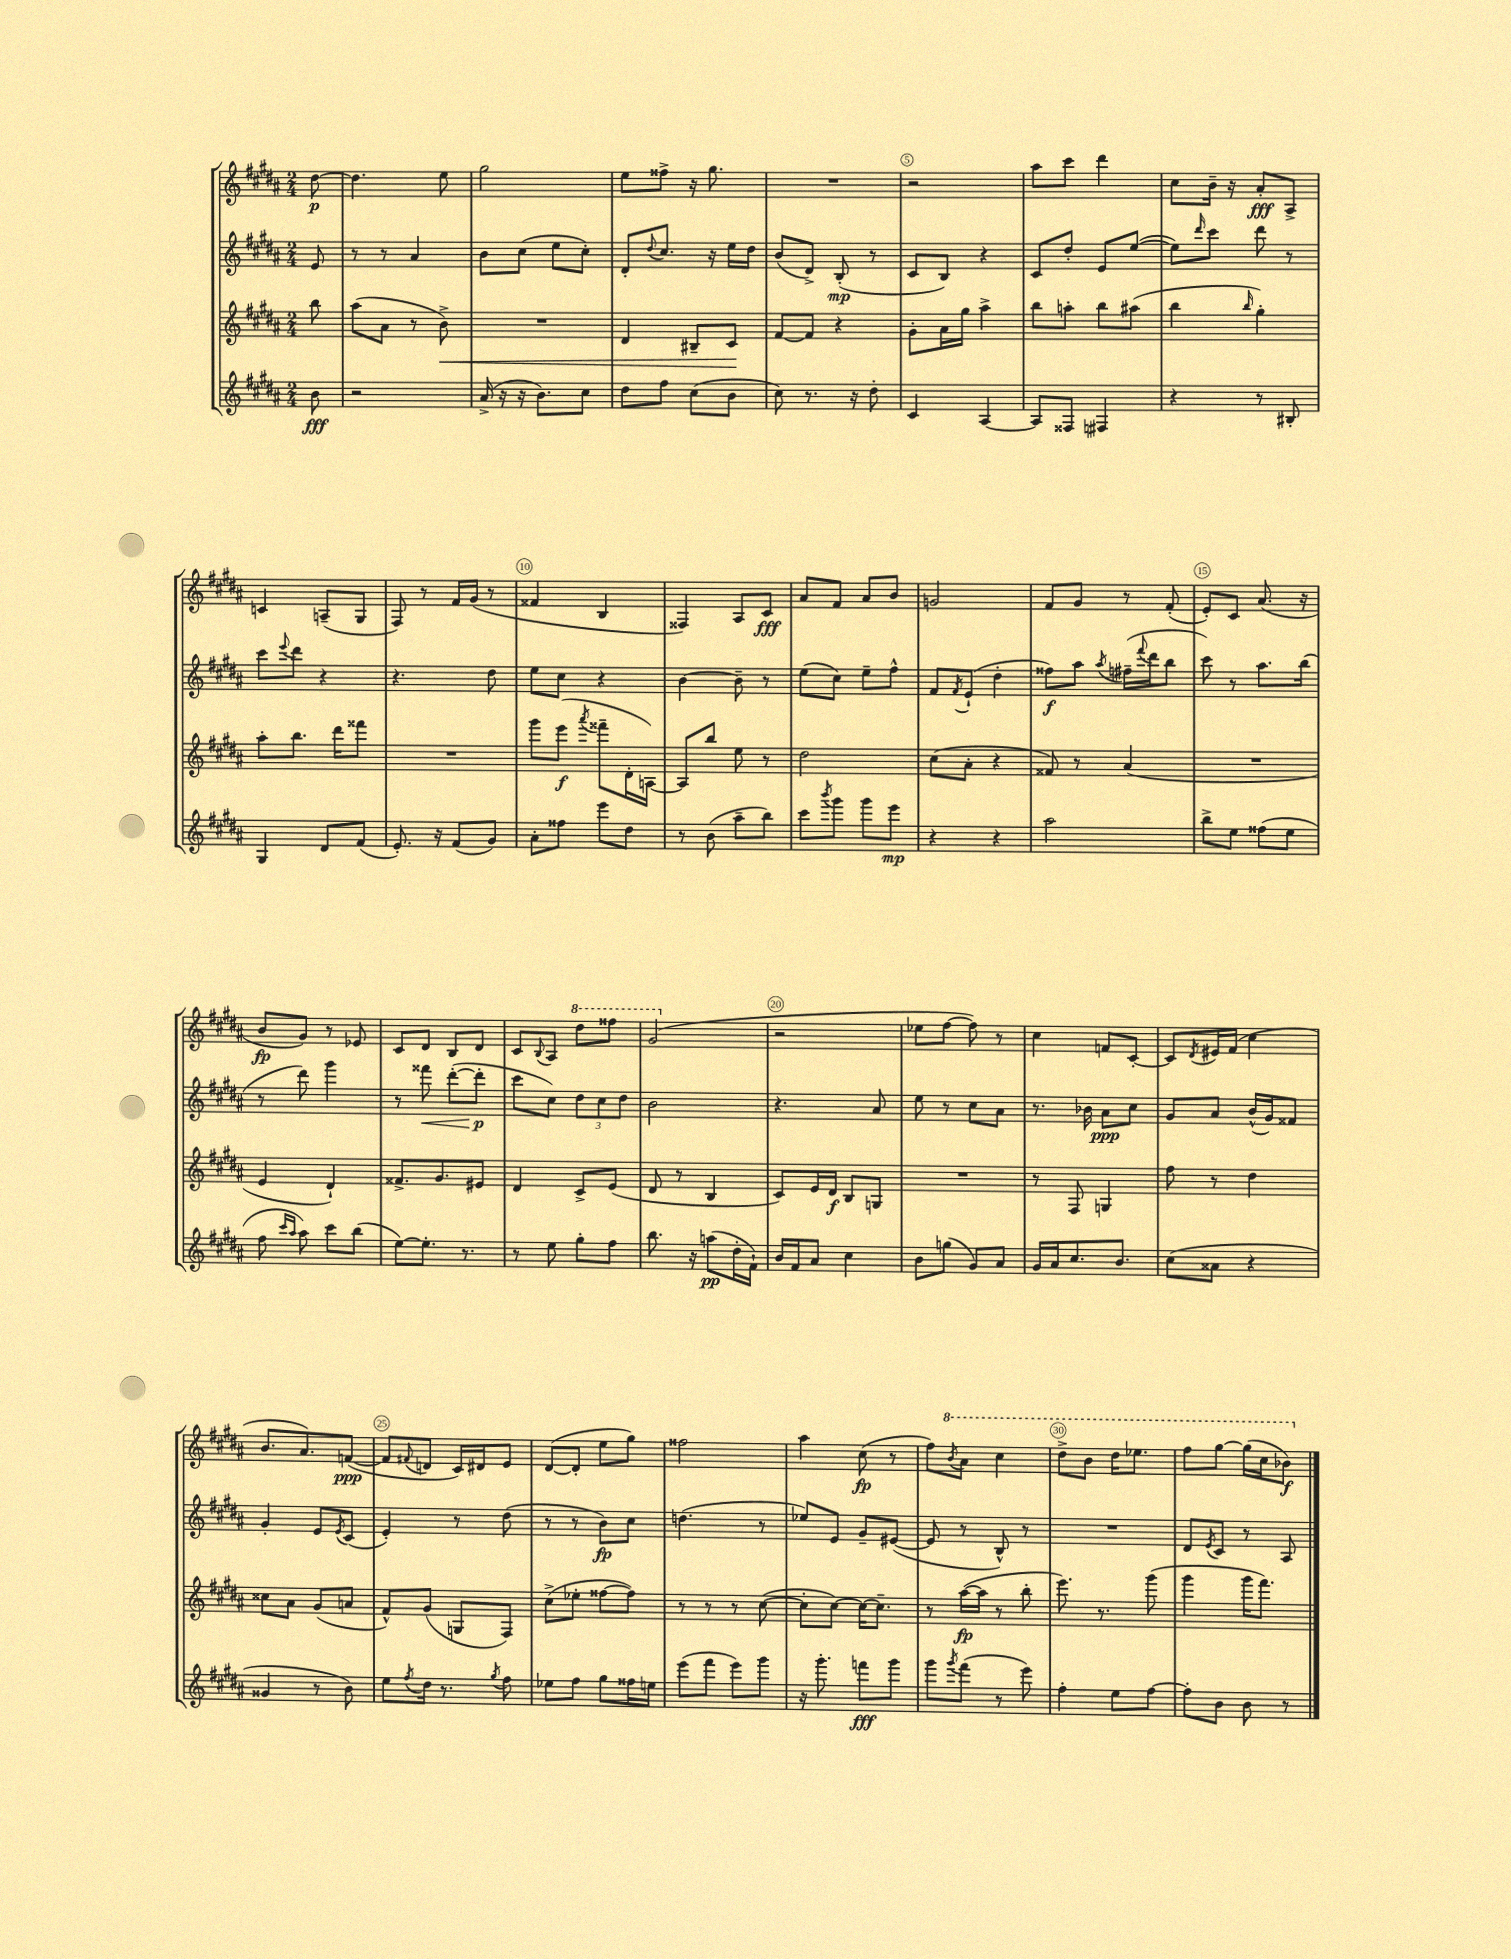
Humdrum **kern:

**kern	**kern	**kern	**kern
*staff4	*staff3	*staff2	*staff1
*clefG2	*clefG2	*clefG2	*clefG2
*k[f#c#g#d#a#]	*k[f#c#g#d#a#]	*k[f#c#g#d#a#]	*k[f#c#g#d#a#]
*M2/4	*M2/4	*M2/4	*M2/4
8b\	8bb\	8e/	[8dd#\
=	=	=	=
2r	(8aa#\L	8r	4.dd#\]
.	8a#\J	8r	.
.	8r	4a#/	.
.	8b^\)	.	8ee\
=	=	=	=
(16a#^/	2r	8b\L	2gg#\
16r	.	.	.
16r	.	(8cc#\J	.
8.b\L)	.	.	.
.	.	8ee\L	.
8cc#\J	.	8cc#'\J)	.
=	=	=	=
8dd#\L	4d#/	8d#'/L	8ee\L
.	.	8qqdd#/	.
8ff#\J	.	8.cc#/J	8ff##^\J
(8cc#\L	8B#~/L	.	16r
.	.	16r	8.gg#\
8b\J	8c#/J	16ee\LL	.
.	.	16dd#\JJ	.
=	=	=	=
8cc#\)	[8f#/L	(8b/L	2r
8.r	8f#/]J	8d#^/J)	.
.	4r	(8B'/	.
16r	.	.	.
8dd#'\	.	8r	.
=	=	=	=
4c#/	8g#'\L	8c#/L	2r
.	16a#\L	8B/J)	.
.	16gg#\JJ	.	.
[4A#/	4aa#^\	4r	.
=	=	=	=
8A#/]L	8bb\L	8c#/L	8aa#\L
8F##/J	8aa'\J	8dd#'/J	8ccc#\J
4F#/	8bb\L	8e/L	4ddd#\
.	(8aa#\J	([8ee/J	.
=	=	=	=
4r	4bb\	8ee\]L)	8cc#\L
.	.	16qqddd#/	.
.	.	8ccc#\J	16b~\Jk
.	.	.	16r
.	16qqbb/	.	.
8r	4gg#'\)	8ddd#\	8a#'/L
8B#'/	.	8r	8A#^/J
=	=	=	=
4G#/	8aa#'\L	8ccc#\L	4c/
.	.	8qqeee/	.
.	8.bb\J	8ddd#\J	.
8d#/L	.	4r	(8A~/L
.	16ddd#\LK	.	.
(8f#/J	8fff##\J	.	8G#/J
=	=	=	=
8.e'/)	2r	4.r	8F#/)
.	.	.	8r
16r	.	.	.
(8f#/L	.	.	16f#/LL
.	.	.	(16g#/JJ
8g#/J)	.	8dd#\	8r
=	=	=	=
8a#'\L	8ggg#\L	8ee\L	4f##/
8ff##\J	(8eee\J	8cc#\J	.
.	8qaaa#/	.	.
8eee\L	8fff##~\L	4r	4B/
8dd#\J	16d#'\L	.	.
.	[16A\JJ)	.	.
=	=	=	=
8r	8A/]L	[4b\	4F##/)
(8b\	8bb/J	.	.
8aa#~\L	8ee\	8b~\]	8A#/L
8bb\J)	8r	8r	8c#/J
=	=	=	=
8ccc#\L	2dd#\	(8ee\L	8a#/L
8qbbb/	.	.	.
8ggg#\J	.	8cc#\J)	8f#/J
8ggg#\L	.	8ee~\L	8a#/L
8eee\J	.	8ff#^^\J	8b/J
=	=	=	=
4r	(8cc#\L	8f#/L	2g/
.	.	8qf#/	.
.	8a#'\J	(8e`/J	.
4r	4r	4dd#'\	.
=	=	=	=
2aa#\	8f##/)	8ff##\L)	8f#/L
.	8r	8aa#\J	8g#/J
.	.	8qaa#/	.
.	(4a#/	(16ff#~\LL	8r
.	.	8qqfff#/	.
.	.	16ddd#\J	.
.	.	8bb\J	(8f#'/
=	=	=	=
8bb^\L	2r	8ccc#\)	8e'/L)
8ee\J	.	8r	8c#/J
(8ff##\L	.	8.aa#\L	(8.a#/
8ee\J	.	.	.
.	.	(16bb\Jk	16r
=	=	=	=
8ff#\	4e/	8r	8b/L
16qqccc#/LL	.	.	.
16qqaa#/JJ	.	.	.
8aa#\)	.	8ddd#\)	8g#/J)
8ccc#\L	4d#`/)	4ggg#\	8r
(8bb\J	.	.	8e-/
=	=	=	=
[8ee\L)	8.f##^/L	8r	8c#/L
8.ee'\]J	.	8fff##\	8d#/J
.	8.g#/	.	.
.	.	([8ddd#'\L	8B/L
8.r	.	.	.
.	8e#/J	8ddd#'\]J	8d#/J
=	=	=	=
8r	4d#/	8ccc#\L	8c#/L
.	.	.	8qqB/
8ee\	.	8cc#\J)	8A#/J
8gg#'\L	8c#^/L	12dd#\L	8ddd#\L
.	.	12cc#\	.
8ff#\J	(8e/J	.	8fff##\J
.	.	12dd#\J	.
=	=	=	=
8.bb\	8d#/	2b\	(2gg#/
.	8r	.	.
16r	.	.	.
(8aa\L	4B/	.	.
16dd#'\L	.	.	.
16f#`\JJ)	.	.	.
=	=	=	=
16b/LL	8c#/L)	4.r	2r
16f#/J	.	.	.
8a#/J	16e/L	.	.
.	16d#/JJ	.	.
4cc#\	8B/L	.	.
.	8G/J	8a#/	.
=	=	=	=
8b\L	2r	8ee\	8ee-\L
(8gg\J	.	8r	[8ff#\J
8g#/L)	.	8cc#\L	8ff#\])
8a#/J	.	8a#\J	8r
=	=	=	=
16g#/LL	8r	8.r	4cc#\
16a#/J	.	.	.
8.cc#/	8F#/	.	.
.	.	16b-\	.
.	4G/	8a#\L	8f/L
8.b/J	.	.	.
.	.	8cc#\J	[8c#'/J
=	=	=	=
(8cc#\L	8ff#\	8g#/L	8c#/]L
.	.	.	8qd#/
8a##\J	8r	8a#/J	16e#/L
.	.	.	(16f#/JJ
4r	4dd#\	(16b^^/LL	4cc#\
.	.	16g#/J)	.
.	.	8f##/J	.
=	=	=	=
4g##/	8cc##\L	4g#'/	8.b/L
.	8a#\J	.	.
.	.	.	8.a#/)
8r	(8g#/L	8e/L	.
.	.	8qe/	.
8b\)	8a/J	(8c#/J	([8f/J
=	=	=	=
8ee\L	8f#^^/L)	4e'/)	8f/]L
8qff#/	.	.	8qqf#/
16dd#\Jk	(8g#/J	.	8d/J
8.r	.	.	.
.	8G/L	8r	16c#/LL)
.	.	.	16d#/J
8qgg#/	.	.	.
8ff#\	8F#/J)	(8dd#\	8e/J
=	=	=	=
8ee-\L	(8cc#^\L	8r	([8d#/L
8ff#\J	8ee-'\J	8r	8d#'/]J
8gg#\L	[8ff##\L	8b\L)	8ee\L
16ff##\L	8ff##\]J)	8cc#\J	8gg#\J)
16ee\JJ	.	.	.
=	=	=	=
(8eee\L	8r	(4.dd\	2ff##\
8fff#\J	8r	.	.
8eee\L)	8r	.	.
8ggg#\J	([8cc#\	8r	.
=	=	=	=
16r	8cc#'\]L	8ee-/L)	4aa#\
8.ggg#'\	.	.	.
.	[8cc#\J)	8e/J	.
8fff\L	16cc#\_LK	8g#~/L	(8cc#\
.	8.cc#~\]J	.	.
8ggg#\J	.	([8e#/J	8r
=	=	=	=
8ggg#\L	8r	8e#/]	8ff#\L)
8qggg#/	.	.	8qbb/
(8fff#\J	([16aa#\LL	8r	8aa#\J
.	16aa#\]JJ	.	.
8r	8r	8B^^/)	4ccc#\
8eee\)	8bb'\	8r	.
=	=	=	=
4ff#'\	8.eee\)	2r	8ddd#^\L
.	.	.	8bb\J
.	8.r	.	.
8ee\L	.	.	16ddd#\LK
.	.	.	8.eee-\J
[8ff#\J	(8ggg#\	.	.
=	=	=	=
8ff#'\]L	4ggg#\	8d#/L	8fff#\L
.	.	8qe/	.
8b\J	.	8c#/J	[8ggg#\J
8b\	16ggg#\LK	8r	(16ggg#\]LL
.	8.fff#\J)	.	16ccc#\J
8r	.	8A#/	8bb-\J)
==	==	==	==
*-	*-	*-	*-
